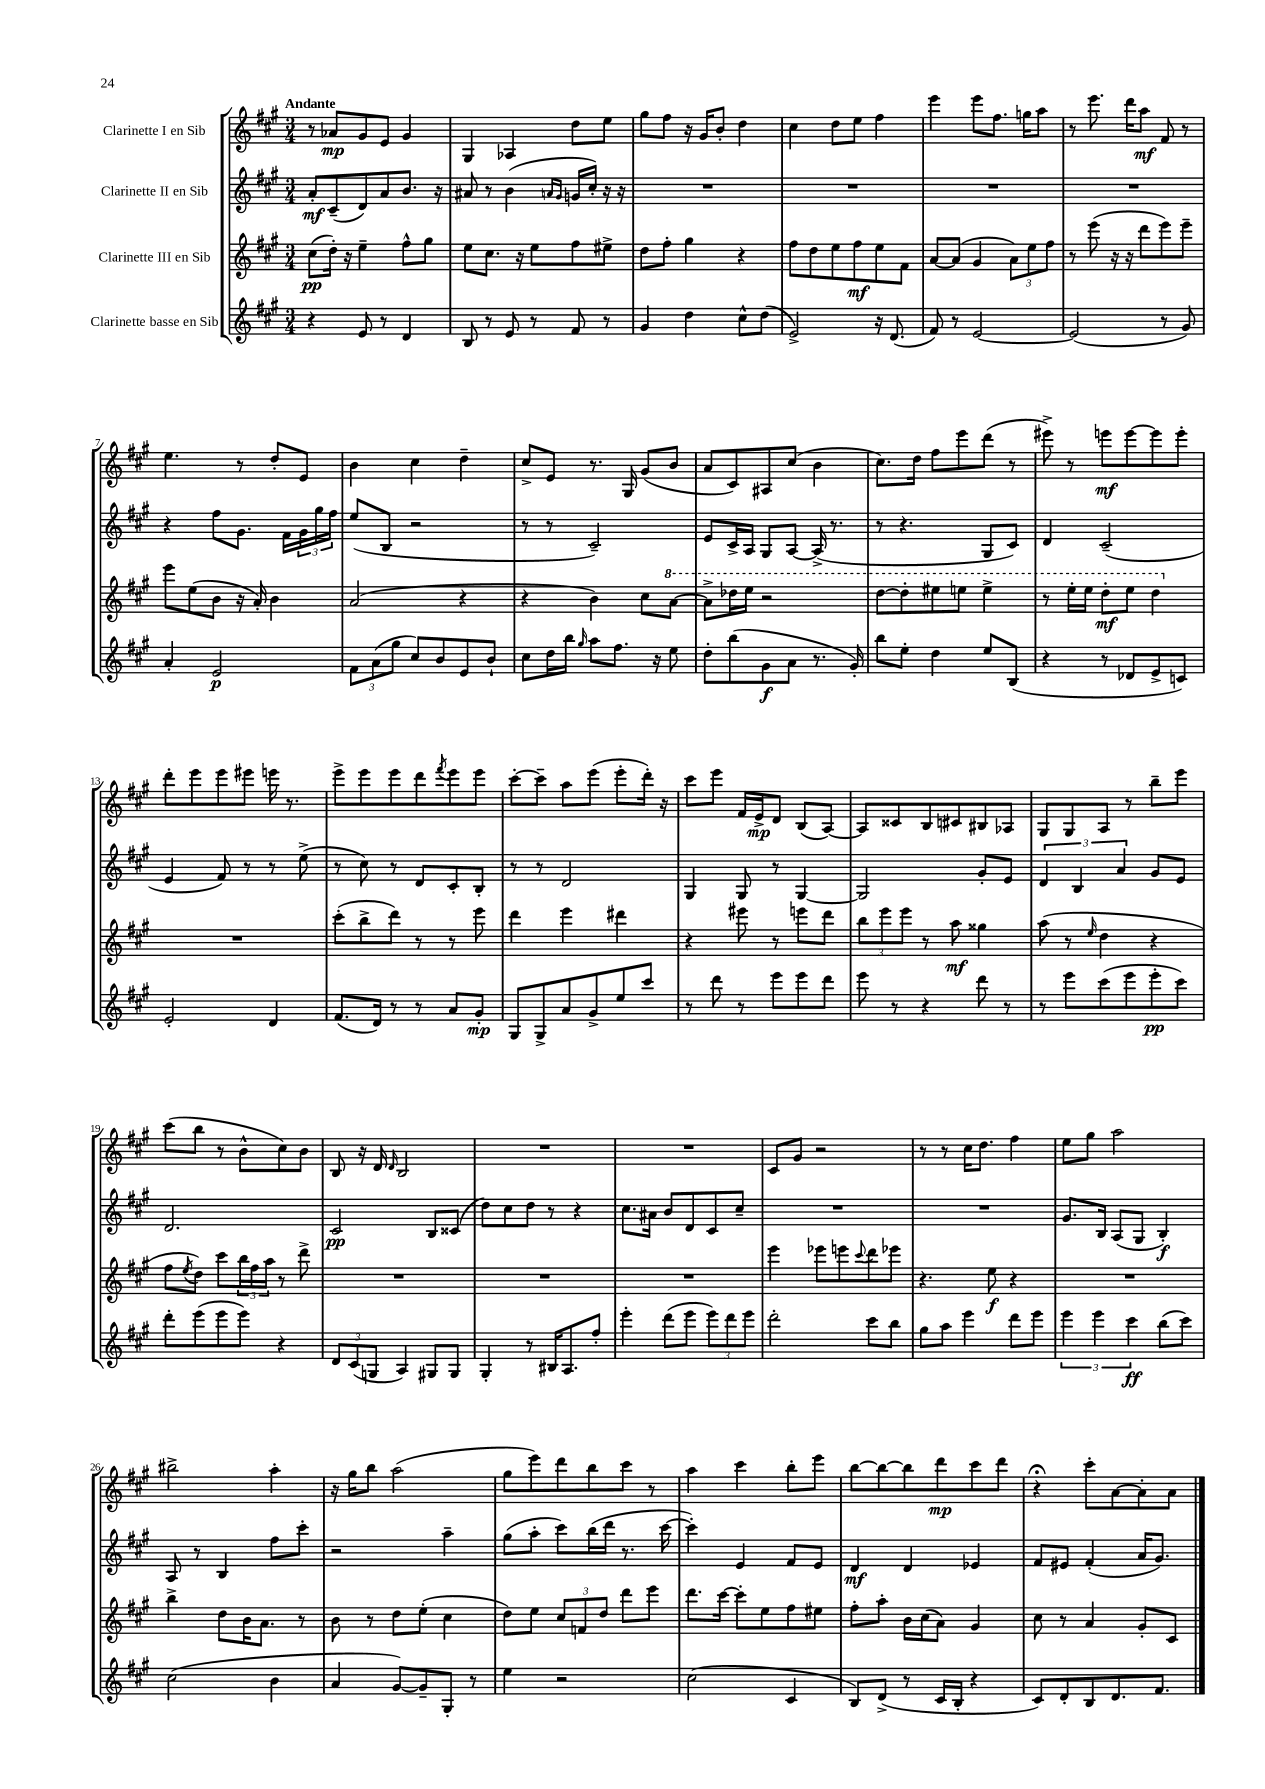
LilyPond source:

<<
\new StaffGroup <<
\new Staff = "s0" \with { instrumentName = "Clarinette I en Sib" } {
    \clef treble \key a \major \numericTimeSignature \time 3/4 \tempo "Andante"
    r8 aes'8\mp gis'8 e'8 gis'4 |
    gis4 aes4 d''8 e''8 |
    gis''8 fis''8 r16 gis'16 b'8-. d''4 |
    cis''4 d''8 e''8 fis''4 |
    e'''4 e'''8 fis''8. g''16 a''8 |
    r8 e'''8. d'''16 a''8\mf fis'8 r8 |
    e''4. r8 d''8-. e'8 |
    b'4 cis''4 d''4-- |
    cis''8-> e'8 r8. gis16 gis'8( b'8 |
    a'8 cis'8) ais8 cis''8( b'4 |
    cis''8.) d''16 fis''8 e'''8 d'''8( r8 |
    eis'''8->) r8 e'''8\mf e'''8~ e'''8 e'''8-. |
    d'''8-. e'''8 e'''8 eis'''8 e'''16 r8. |
    e'''8-> e'''8 e'''8 d'''8 \acciaccatura { fis'''8 } e'''8 e'''8 |
    cis'''8~-. cis'''8-- a''8 e'''8( e'''8-. d'''16-.) r16 |
    cis'''8 e'''8 fis'16 e'16->\mp d'8 b8( a8~) |
    a8 cisis'8 b8 cis'8 bis8 aes8 |
    gis8 gis8 a8 r8 b''8-- e'''8 |
    cis'''8( b''8 r8 b'8-^ cis''8) b'8 |
    b8 r16 d'16 \grace { d'16 } b2 |
    R2. |
    R2. |
    cis'8 gis'8 r2 |
    r8 r8 cis''16 d''8. fis''4 |
    e''8 gis''8 a''2 |
    bis''2-> a''4-. |
    r16 gis''16 b''8 a''2( |
    gis''8 e'''8) d'''8 b''8 cis'''8 r8 |
    a''4 cis'''4 b''8-. e'''8 |
    b''8~ b''8~ b''8 d'''8\mp cis'''8 d'''8 |
    r4\fermata cis'''8-. a'8~ a'8-. a'8 \bar "|." |
}
\new Staff = "s1" \with { instrumentName = "Clarinette II en Sib" } {
    \clef treble \key a \major \numericTimeSignature \time 3/4
    a'8-.\mf cis'8--( d'8) a'8 b'8. r16 |
    ais'8 r8 b'4( \grace { a'16 gis'16 } g'16 cis''16-.) r16 r16 |
    R2. |
    R2. |
    R2. |
    R2. |
    r4 fis''8 gis'8. fis'16 \tuplet 3/2 { gis'16 gis''16 fis''16 } |
    e''8( b8 r2 |
    r8 r8 cis'2--) |
    e'8 cis'16-> a16 gis8 a8~ a16->( r8. |
    r8 r4. gis8 cis'8) |
    d'4 cis'2--( |
    e'4 fis'8) r8 r8 e''8->( |
    r8 cis''8) r8 d'8 cis'8-. b8-. |
    r8 r8 d'2 |
    gis4 gis8 r8 gis4~ |
    gis2 gis'8-. e'8 |
    \tuplet 3/2 { d'4 b4 a'4 } gis'8 e'8 |
    d'2. |
    cis'2\pp b8 cisis'8( |
    d''8) cis''8 d''8 r8 r4 |
    cis''8. ais'16 b'8 d'8 cis'8 cis''8-- |
    R2. |
    R2. |
    gis'8. b16 a8( gis8 b4-.\f) |
    a8 r8 b4 fis''8 cis'''8-. |
    r2 a''4-- |
    gis''8( a''8-. cis'''8) b''16( d'''16 r8. cis'''16~ |
    cis'''4-.) e'4 fis'8 e'8 |
    d'4\mf d'4 ees'4 |
    fis'8 eis'8 fis'4-.( a'16 gis'8.) \bar "|." |
}
\new Staff = "s2" \with { instrumentName = "Clarinette III en Sib" } {
    \clef treble \key a \major \numericTimeSignature \time 3/4
    cis''8\pp( d''16-.) r16 e''4-- fis''8-^ gis''8 |
    e''8 cis''8. r16 e''8 fis''8 eis''8-> |
    d''8 fis''8-. gis''4 r4 |
    fis''8 d''8 e''8 fis''8\mf e''8 fis'8 |
    a'8~ a'8( gis'4 \tuplet 3/2 { a'8) e''8 fis''8 } |
    r8 e'''8( r16 r16 d'''8 e'''8) e'''8-- |
    e'''8 e''8( b'8 r16 a'16-.) b'4 |
    a'2( r4 |
    r4 b'4) cis''8 \ottava #1 a''8~ |
    a''8-> des'''16 e'''16 r2 |
    d'''8~ d'''8-. eis'''8 e'''8 e'''4-> |
    r8 e'''16-. e'''16 d'''8-.\mf e'''8 d'''4 \ottava #0 |
    R2. |
    cis'''8-.( b''8-> d'''8) r8 r8 e'''8 |
    d'''4 e'''4 dis'''4 |
    r4 eis'''8 r8 e'''8 d'''8 |
    \tuplet 3/2 { b''8 e'''8 e'''8 } r8 a''8\mf gisis''4 |
    a''8( r8 \grace { e''16 } d''4 r4 |
    fis''8 \acciaccatura { e''8 } d''8) cis'''8 \tuplet 3/2 { b''16 fis''16 a''16 } r8 d'''8-> |
    R2. |
    R2. |
    R2. |
    e'''4 ees'''8 e'''8 \appoggiatura { cis'''8 } d'''8 ees'''8 |
    r4. e''8\f r4 |
    R2. |
    b''4-> d''8 b'16 a'8. r8 |
    b'8 r8 d''8 e''8-.( cis''4 |
    d''8) e''8 \tuplet 3/2 { cis''8 f'8 d''8 } d'''8 e'''8 |
    d'''8. cis'''16~ cis'''8-. e''8 fis''8 eis''8 |
    fis''8-. a''8-. b'16 cis''16( a'8) gis'4 |
    cis''8 r8 a'4 gis'8-. cis'8 \bar "|." |
}
\new Staff = "s3" \with { instrumentName = "Clarinette basse en Sib" } {
    \clef treble \key a \major \numericTimeSignature \time 3/4
    r4 e'8 r8 d'4 |
    b8 r8 e'8 r8 fis'8 r8 |
    gis'4 d''4 cis''8-^ d''8( |
    e'2->) r16 d'8.( |
    fis'8) r8 e'2~ |
    e'2( r8 gis'8) |
    a'4-. e'2\p |
    \tuplet 3/2 { fis'8 a'8( gis''8 } cis''8) b'8 e'8 b'8-! |
    cis''8 d''16 b''16 \grace { gis''16 } a''8 fis''8. r16 e''8 |
    d''8-. b''8( gis'8\f a'8 r8. gis'16-.) |
    b''8 e''8-. d''4 e''8 b8( |
    r4 r8 des'8 e'8-> c'8) |
    e'2-. d'4 |
    fis'8.( d'16) r8 r8 a'8 gis'8-.\mp |
    gis8 gis8-> a'8 gis'8-> e''8 cis'''8 |
    r8 d'''8 r8 e'''8 e'''8 d'''8 |
    e'''8 r8 r4 d'''8 r8 |
    r8 e'''8 cis'''8( e'''8 e'''8-.\pp cis'''8) |
    d'''8-. e'''8( e'''8 e'''8) r4 |
    \tuplet 3/2 { d'8 cis'8( g8 } a4) gis8 gis8 |
    gis4-. r8 bis16 a8. fis''8-. |
    e'''4-. d'''8( e'''8 \tuplet 3/2 { e'''8) d'''8 e'''8 } |
    d'''2-. cis'''8 b''8 |
    gis''8 a''8 e'''4 d'''8 e'''8 |
    \tuplet 3/2 { e'''4 e'''4 cis'''4\ff } b''8( cis'''8) |
    cis''2( b'4 |
    a'4 gis'8~) gis'8-- gis8-. r8 |
    e''4 r2 |
    cis''2( cis'4 |
    b8) d'8->( r8 cis'16 b16-. r4 |
    cis'8) d'8-. b8 d'8. fis'8. \bar "|." |
}
>>
>>
